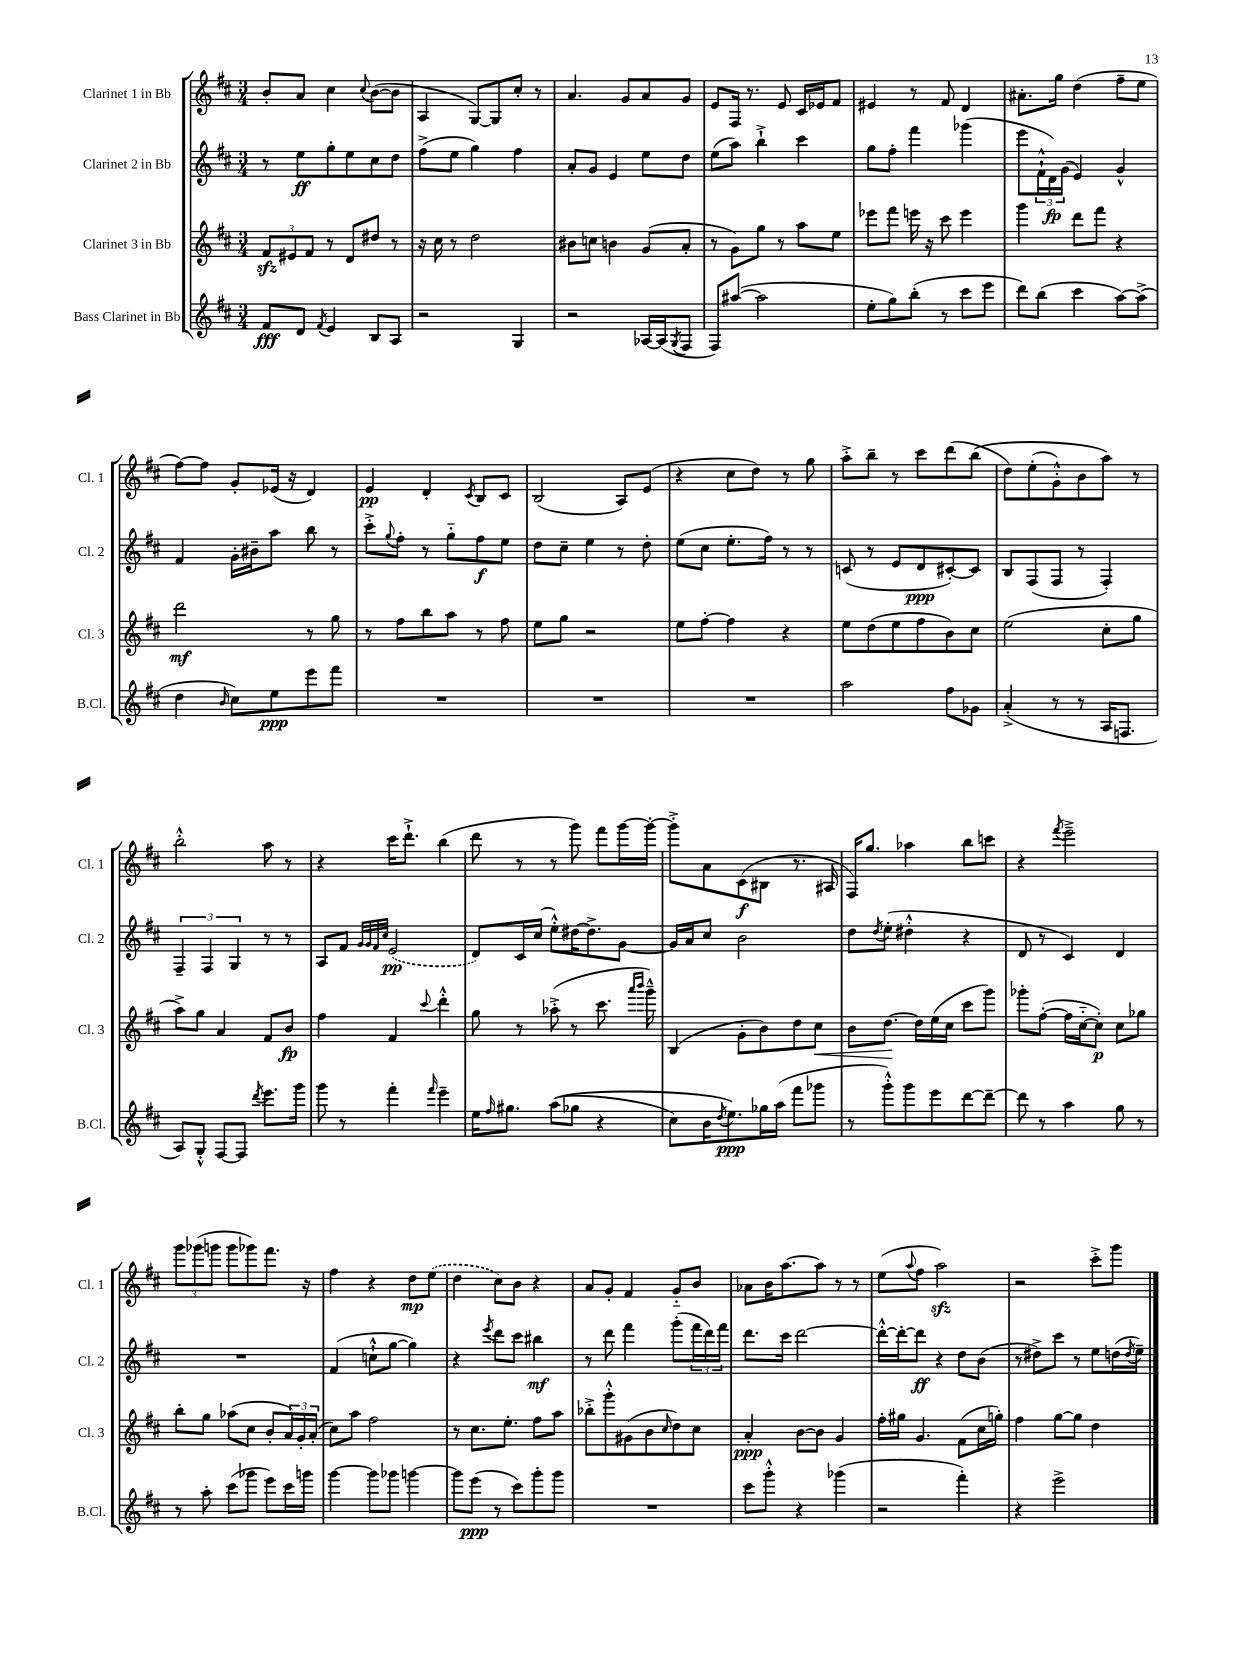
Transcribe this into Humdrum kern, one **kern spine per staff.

**kern	**kern	**kern	**kern
*staff4	*staff3	*staff2	*staff1
*clefG2	*clefG2	*clefG2	*clefG2
*k[f#c#]	*k[f#c#]	*k[f#c#]	*k[f#c#]
*M3/4	*M3/4	*M3/4	*M3/4
8f#	12f#	8r	8b'
.	12e#	.	.
8d	.	8ee	8a
.	12f#	.	.
8qf#	.	.	.
4e	8r	8gg'	4cc#
.	8d	8ee	.
.	.	.	8qqcc#
8B	8dd#	8cc#	([8b
8A	8r	8dd	8b]
=	=	=	=
2r	16r	(8ff#^	4A
.	16cc#	.	.
.	8r	8ee	.
.	2dd	4gg)	[8G)
.	.	.	8G]
4G	.	4ff#	8cc#'
.	.	.	8r
=	=	=	=
2r	8b#	8a'	4.a
.	8cc	8g	.
.	4b	4e	.
.	.	.	8g
[16A-	(8g	8ee	8a
(16A-]	.	.	.
8qG	.	.	.
8F#	8a'	8dd	8g
=	=	=	=
8F#)	8r	(8ee	8e
([8aa#	8g)	8aa)	16F#
.	.	.	8.r
2aa#]	8gg	4bb`^	.
.	8r	.	8e
.	8aa	4ccc#	16c#
.	.	.	16e-
.	8ee	.	8f#
=	=	=	=
8ee'	8eee-	8gg	4e#
8gg)	8fff#	8ff#'	.
(8bb'	16eee	4fff#	8r
.	16r	.	.
8r	8ccc#	.	8f#
8ccc#	4eee	(4ggg-	4d
8eee	.	.	.
=	=	=	=
8ddd)	4ggg	8eee	8.a#'
(8bb	.	24f#`^^	.
.	.	24d)	.
.	.	.	16gg
.	.	(24g	.
4ccc#	8ddd	4e)	(4dd
.	8fff#	.	.
[8aa)	4r	4g^^	8ff#~
(8aa^]	.	.	8ee
=	=	=	=
4dd	2ddd	4f#	[8ff#)
.	.	.	8ff#]
16qqb	.	.	.
8cc#)	.	16g'	8g'
.	.	16b#~	.
8ee	.	8aa	(16e-
.	.	.	16r
8eee	8r	8bb	4d)
8fff#	8gg	8r	.
=	=	=	=
2.r	8r	8ccc#'^	4e
.	.	8qqgg	.
.	8ff#	8ff#'	.
.	8bb	8r	4d'
.	8aa	8gg'~	.
.	.	.	8qc#
.	8r	8ff#	8B
.	8ff#	8ee	8c#
=	=	=	=
2.r	8ee	8dd	(2B
.	8gg	8cc#~	.
.	2r	4ee	.
.	.	8r	8A)
.	.	8dd'	(8e
=	=	=	=
2.r	8ee	(8ee	4r
.	[8ff#'	8cc#	.
.	4ff#]	8.ee'	8cc#
.	.	.	8dd)
.	.	16ff#)	.
.	4r	8r	8r
.	.	8r	8gg
=	=	=	=
2aa	8ee	(8c	8aa'^
.	(8dd	8r	8bb~
.	8ee	8e	8r
.	8ff#	8d	8ccc#
8ff#	8b)	[8c#')	(8ddd
8g-	8cc#	8c#]	&(8bb
=	=	=	=
(4a'^	(2ee	8B	8dd)
.	.	(8F#	(8ee'
8r	.	8F#	8g'^^)
8r	.	8r	8b
16A	8cc#'	4F#')	8aa&)
8.F	.	.	.
.	8gg	.	8r
=	=	=	=
8A)	8aa^)	6F#~	2bb'^^
8G'^^	8gg	.	.
.	.	6F#	.
[8F#	4a	.	.
.	.	6G	.
8F#]	.	.	.
8qddd	.	.	.
8.eee	8f#	8r	8aa
.	8b	8r	8r
16ggg	.	.	.
=	=	=	=
8ggg	4ff#	8A	4r
8r	.	8f#	.
.	.	32qqg	.
.	.	32qqg	.
.	.	32qqf#	.
.	.	32qqcc#	.
4fff#'	4f#	(2e	16ccc#
.	.	.	8.ddd`^
16qqfff#	8qqccc#	.	.
4eee~	4ddd'^^	.	(4bb
=	=	=	=
16ee	8gg	8d)	8ddd
16qqff#	.	.	.
8.gg#	.	.	.
.	8r	16c#	8r
.	.	(16cc#	.
&((8aa	(8aa-'^	8ee'^^)	8r
8gg-	8r	[16dd#	8ggg)
.	.	8.dd#^]	.
4r	8.ccc#	.	8fff#
.	.	[8g	[16ggg
.	16qqaaa	.	.
.	16qqbbb	.	.
.	16ggg~^^)	.	16ggg'_
=	=	=	=
8cc#)	(4B	16g]	8ggg'^]
.	.	16a	.
16b	.	8cc#	8a
8qdd	.	.	.
8.ee&)	.	.	.
.	8g'	2b	(8c#
16gg-	8b)	.	8B#
(16aa	.	.	.
8fff#	8dd	.	8.r
8ggg-	8cc#	.	.
.	.	.	16A#
=	=	=	=
8r	8b	8dd	16F#)
.	.	.	8.gg
.	.	8qdd	.
8ggg'^^)	[8.dd	(8ee'	.
8ggg	.	4dd#'^^	4aa-
.	16dd]	.	.
8eee	(16ee	.	.
.	16cc#	.	.
[8ddd	8ccc#	4r	8bb
8ddd~_	8ggg)	.	8ccc
=	=	=	=
8ddd]	8ggg-'	8d	4r
8r	([8ff#'	8r	.
.	.	.	8qfff#
4aa	16ff#]	4c#)	2eee~^
.	[16cc#'~	.	.
.	8cc#'])	.	.
8gg	8cc#	4d	.
8r	8gg-	.	.
=	=	=	=
8r	8bb'	2.r	12ggg
.	.	.	(12ggg-
8aa'	8gg	.	.
.	.	.	12ggg
(8ccc#	(8aa-	.	8ggg
8ggg-	8cc#	.	8ggg-)
8eee)	8b'	.	8.fff#
16ccc#	24a)	.	.
.	24g'	.	.
16ggg	.	.	16r
.	(24a'	.	.
=	=	=	=
[4ggg	8cc#)	(4f#	4ff#
.	8aa	.	.
8ggg]	2ff#	8cc`^^	4r
8ggg-	.	[8gg	.
[4ggg	.	4gg])	8dd
.	.	.	(8ee
=	=	=	=
8ggg]	8r	4r	4dd
(8eee	8.cc#	.	.
.	.	8qeee	.
8r	.	8ddd	8cc#)
.	8.ee'	.	.
8ccc#)	.	8ccc#	8b
8ggg'	8ff#	4bb#	4r
8ggg	8aa	.	.
=	=	=	=
2.r	8bb-'^	8r	8a
.	8ggg'^^	8ddd	8g'
.	(8g#	4fff#	4f#
.	8b	.	.
.	16qqcc#	.	.
.	8dd)	(8ggg'	8g'~
.	8cc#	24fff#	8b
.	.	24ddd)	.
.	.	24fff#	.
=	=	=	=
8ccc#	4a'	8.ddd	8a-
8ggg'^^	.	.	16b
.	.	16ccc#	[8.aa
4r	[8b	[2ddd	.
.	8b]	.	8aa]
(4ggg-	4g	.	8r
.	.	.	8r
=	=	=	=
2r	16ff#'	16ddd'^^_	(8ee
.	16gg#	16ddd'_	.
.	.	.	8qqaa
.	4.g	8ddd]	8ff#
.	.	4r	2aa)
4fff#')	(8f#	8dd	.
.	16cc#	(8b	.
.	16gg')	.	.
=	=	=	=
4r	4ff#	8r	2r
.	.	8dd#^)	.
2eee^	[8gg	8ccc#	.
.	8gg]	8r	.
.	4dd	8ee	8ccc#'^
.	.	(16dd	8ggg
.	.	8qdd	.
.	.	16ee~)	.
==	==	==	==
*-	*-	*-	*-
